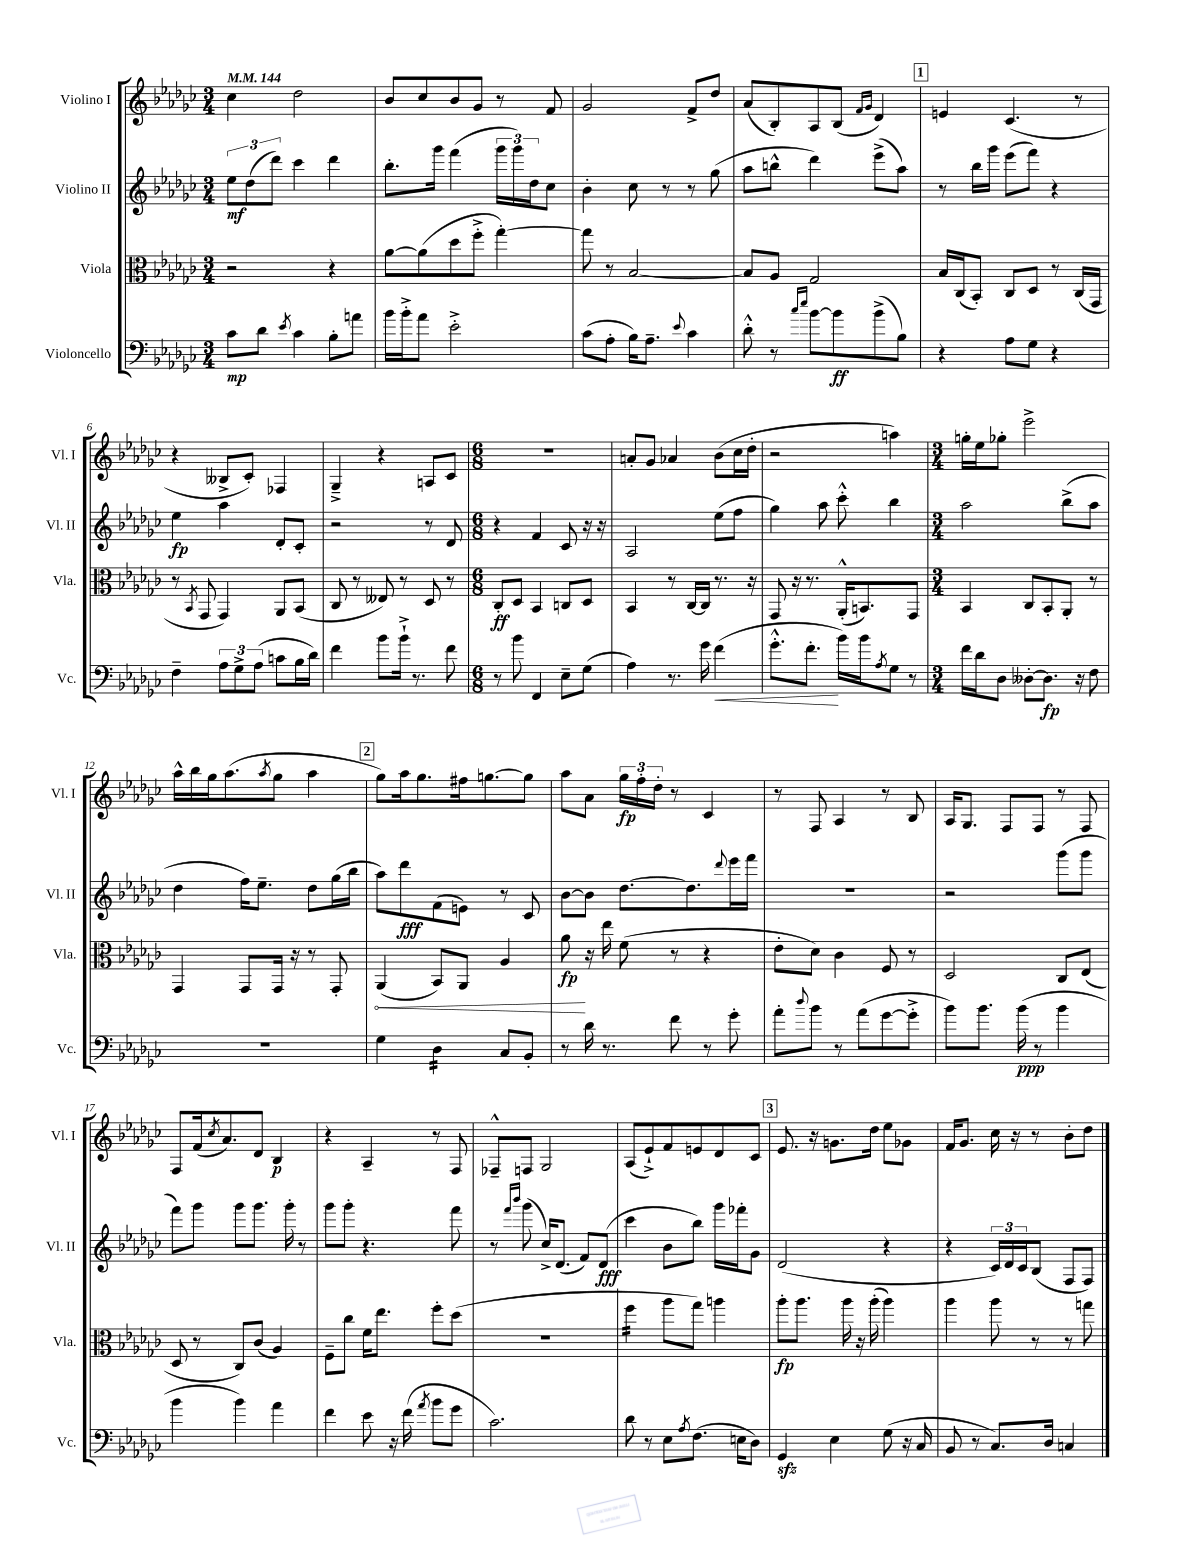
<<
\new StaffGroup <<
\new Staff = "s0" \with { instrumentName = "Violino I" shortInstrumentName = "Vl. I" } {
    \clef treble \key ges \major \numericTimeSignature \time 3/4 \tempo 4 = 144
    ces''4 des''2 |
    bes'8 ces''8 bes'8 ges'8 r8 f'8 |
    ges'2 f'8-> des''8 |
    aes'8( bes8-.) aes8 bes8( \grace { f'16 ges'16 } des'4) |
    \mark \markup { \box "1" } e'4 ces'4.( r8 |
    r4 beses8-> ces'8-.) fes4 |
    ges4---> r4 a8 ces'8 |
    \numericTimeSignature \time 6/8 R2. |
    a'8-. ges'8 aes'4 bes'8( ces''16 des''16-. |
    r2 a''4) |
    \numericTimeSignature \time 3/4 g''16-. ees''16 ges''8-. ees'''2-> |
    aes''16-^ bes''16 ges''16 aes''8.( \acciaccatura { aes''8 } ges''8 aes''4 |
    \mark \markup { \box "2" } ges''8) aes''16 ges''8. fis''16 g''8.~ g''8 |
    aes''8 aes'8 \tuplet 3/2 { ges''16\fp f''16-. des''16-. } r8 ces'4 |
    r8 f8 aes4 r8 bes8 |
    aes16 ges8. f8 f8 r8 f8 |
    f8 f'16( \acciaccatura { ces''8 } aes'8.) des'8 bes4\p |
    r4 aes4-- r8 f8 |
    fes8---^ f8 ges2 |
    aes8( ees'8-!->) f'8 e'8 des'8 ces'8 |
    \mark \markup { \box "3" } ees'8. r16 g'8. des''16 ees''8 ges'8 |
    f'16 ges'8. ces''16 r16 r8 bes'8-. des''8 \bar "|." |
}
\new Staff = "s1" \with { instrumentName = "Violino II" shortInstrumentName = "Vl. II" } {
    \clef treble \key ges \major \numericTimeSignature \time 3/4
    \tuplet 3/2 { ees''8\mf des''8( des'''8) } ces'''4 des'''4 |
    bes''8.-. ges'''16 f'''4( \tuplet 3/2 { ges'''16 ges'''16) des''16 } ces''8 |
    bes'4-. ces''8 r8 r8 ges''8( |
    aes''8 b''8-^ des'''4) ees'''8->( aes''8) |
    \mark \markup { \box "1" } r8 bes''16 ges'''16 ees'''8( f'''8) r4 |
    ees''4\fp aes''4 des'8-. ces'8-. |
    r2 r8 des'8 |
    \numericTimeSignature \time 6/8 r4 f'4 ces'8 r16 r16 |
    aes2 ees''8( f''8 |
    ges''4) aes''8 ces'''8-.-^ bes''4 |
    \numericTimeSignature \time 3/4 aes''2 bes''8->( aes''8 |
    des''4 f''16) ees''8.-- des''8 ges''16( bes''16 |
    \mark \markup { \box "2" } aes''8) des'''8\fff f'8( e'8) r8 ces'8 |
    bes'8~ bes'8 des''8.~ des''8. \appoggiatura { des'''8 } ees'''16 f'''16 |
    R2. |
    r2 ges'''8( ges'''8 |
    f'''8) ges'''8 ges'''8 ges'''8. ges'''16-. r8 |
    ges'''8 ges'''8-. r4. f'''8 |
    r8 \grace { f'''16 bes'''16 } ges'''8( ces''16->) des'8.( f'8) des'8\fff( |
    ces'''4 bes'8 bes''8) ges'''16 fes'''16-. ges'8 |
    \mark \markup { \box "3" } des'2( r4 |
    r4 \tuplet 3/2 { ces'16) des'16 ces'16 } bes8( f8 f8) \bar "|." |
}
\new Staff = "s2" \with { instrumentName = "Viola" shortInstrumentName = "Vla." } {
    \clef alto \key ges \major \numericTimeSignature \time 3/4
    r2 r4 |
    aes'8~ aes'8( des''8 f''8-.-> ges''4~-.) |
    ges''8 r8 bes2~ |
    bes8 aes8 ges2 |
    \mark \markup { \box "1" } bes16 ces16( bes,8-.) ces8 des8 r8 ces16( ges,16 |
    r8 \acciaccatura { bes,8 } ges,8 ges,4) aes,8 bes,8( |
    ces8 r8 eeses8) r8 des8 r8 |
    \numericTimeSignature \time 6/8 ces8-.\ff des8 bes,4 c8 des8 |
    bes,4 r8 ces16~ ces16 r8. r16 |
    ges,8 r16 r8. aes,16-.-^( b,8.) ges,8 |
    \numericTimeSignature \time 3/4 bes,4 ces8 bes,8-. aes,8-. r8 |
    ges,4 ges,8 ges,16 r16 r8 ges,8-. |
    \mark \markup { \box "2" } \once \override Hairpin.circled-tip = ##t aes,4\<( bes,8) aes,8 aes4 |
    aes'8\fp\! r16 ees''16 f'8( r8 r4 |
    ees'8-. des'8) ces'4 f8 r8 |
    des2 ces8 ees8( |
    des8 r8 ces8) ces'8( aes4) |
    f8-- ces''8 f'16 ees''8. f''8-. des''8( |
    R2. |
    f''4:16 aes''8 ges''8) a''4 |
    \mark \markup { \box "3" } aes''8-.\fp aes''8. aes''16 r16 aes''16-.( aes''4) |
    aes''4 aes''8 r8 r8 g''8 \bar "|." |
}
\new Staff = "s3" \with { instrumentName = "Violoncello" shortInstrumentName = "Vc." } {
    \clef bass \key ges \major \numericTimeSignature \time 3/4
    ces'8\mp des'8 \acciaccatura { ees'8 } ces'4 bes8-. a'8 |
    bes'16 bes'16-.-> aes'8 ees'2-.-> |
    ces'8( aes8-. bes16) aes8.-- \appoggiatura { ees'8 } ces'4 |
    des'8-.-^ r8 \grace { ces''16 ees''16 } bes'8~ bes'8\ff bes'8->( bes8) |
    \mark \markup { \box "1" } r4 aes8 ges8 r4 |
    f4-- \tuplet 3/2 { aes8 ges8-> aes8( } c'8 bes16 des'16) |
    f'4 bes'8 bes'16-!-> r8. f'8 |
    \numericTimeSignature \time 6/8 r8 bes'8 f,4 ees8-- ges8( |
    aes4) r8. ges'16 f'4\<( |
    ges'8.-.-^ f'8.-.\! bes'16) bes'16 \acciaccatura { aes8 } ges8 r8 |
    \numericTimeSignature \time 3/4 f'16 des'16 des8 deses8~-. deses8.\fp r16 f8 |
    R2. |
    \mark \markup { \box "2" } ges4 des4:16 ces8 bes,8-. |
    r8 des'16 r8. f'8 r8 ges'8-. |
    aes'8-. \appoggiatura { des''8 } bes'8 r8 aes'8( ges'8~ ges'8-.-> |
    bes'8) bes'8. bes'16\ppp( r8 bes'4 |
    bes'4 bes'4) aes'4 |
    f'4 ees'8 r16 f'16( \acciaccatura { aes'8 } bes'8 ges'8 |
    ces'2.) |
    des'8 r8 ees8 \acciaccatura { aes8 } f8.( e16 des8) |
    \mark \markup { \box "3" } ges,4\sfz ees4 ges8( r16 ces16 |
    bes,8 r8 ces8.) des16 c4 \bar "|." |
}
>>
>>
